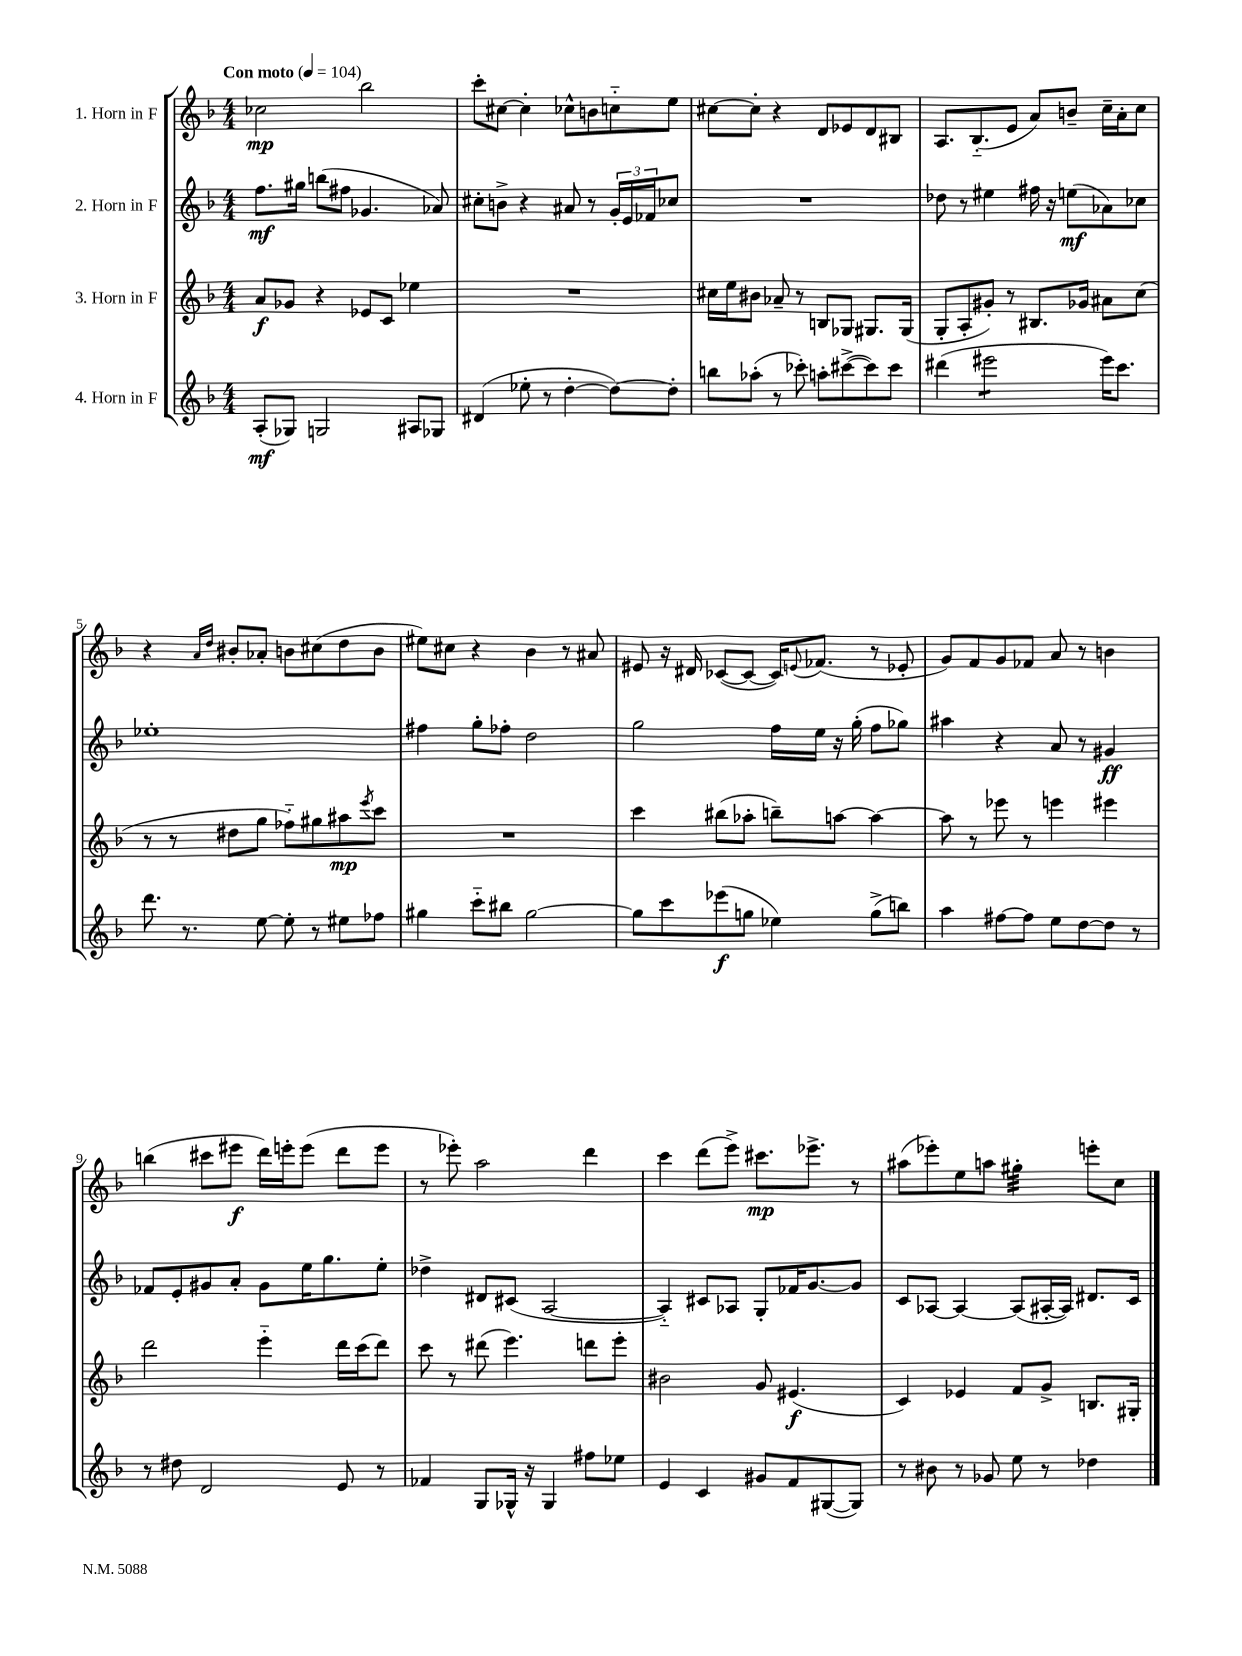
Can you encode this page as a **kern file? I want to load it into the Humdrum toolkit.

**kern	**kern	**kern	**kern
*staff4	*staff3	*staff2	*staff1
*clefG2	*clefG2	*clefG2	*clefG2
*k[b-]	*k[b-]	*k[b-]	*k[b-]
*M4/4	*M4/4	*M4/4	*M4/4
*MM104	*MM104	*MM104	*MM104
(8A'	8a	8.ff	2cc-
8G-)	8g-	.	.
.	.	16gg#	.
2G	4r	(8bb	.
.	.	8ff#	.
.	8e-	4.g-	2bb-
.	8c	.	.
8A#	4ee-	.	.
8G-	.	8a-)	.
=	=	=	=
(4d#	1r	8cc#'	8ccc'
.	.	8b^	[8cc#
8ee-'	.	4r	4cc#']
8r	.	.	.
[4dd'	.	8a#	8cc-^^
.	.	8r	8b
8dd_)	.	24g'	8cc'~
.	.	24e	.
.	.	24f-	.
8dd']	.	8cc-	8ee
=	=	=	=
8bb	16cc#	1r	[8cc#
.	16ee	.	.
(8aa-'	8b#	.	8cc#']
8r	8a-~	.	4r
8ccc-')	8r	.	.
8aa'	8B	.	8d
([8ccc#^	8G-	.	8e-
8ccc#])	8.G#	.	8d
8ccc#	.	.	8B#
.	(16G#	.	.
=	=	=	=
(4ddd#	8G'	8dd-	8.A
.	8A'	8r	.
.	.	.	(8.B-'~
2eee#	8g#')	4ee#	.
.	8r	.	8e
.	8.B#	16ff#	8a)
.	.	16r	.
.	.	(8ee	8b~
.	16g-	.	.
16eee#)	8a#	8a-)	16cc~
8.ccc	.	.	16a'
.	(8cc	8cc-	8cc
=	=	=	=
8.ddd	8r	1ee-'	4r
.	8r	.	.
8.r	.	.	.
.	.	.	16qqa
.	.	.	16qqdd
.	8dd#	.	8b#'
[8ee	8gg	.	8a-'
8ee']	8ff-'~)	.	8b
8r	8gg#	.	(8cc#
8ee#	8aa#	.	8dd
.	8qeee	.	.
8ff-	8ccc	.	8b
=	=	=	=
4gg#	1r	4ff#	8ee#)
.	.	.	8cc#
8ccc'~	.	8gg'	4r
8bb#	.	8ff-'	.
[2gg#	.	2dd	4b-
.	.	.	8r
.	.	.	8a#
=	=	=	=
8gg#]	4ccc	2gg	8e#
8ccc	.	.	16r
.	.	.	16d#
(8eee-	(8bb#	.	([8c-
8gg	8aa-'	.	8c-_
4ee-)	8bb~)	16ff	16c-])
.	.	.	8qqe
.	.	16ee	(8.f-
.	[8aa	16r	.
.	.	(16gg'	.
(8gg^	4aa_	8ff	8r
8bb)	.	8gg-)	8e-'
=	=	=	=
4aa	8aa]	4aa#	8g)
.	8r	.	8f
[8ff#	8eee-	4r	8g
8ff#]	8r	.	8f-
8ee	4eee	8a	8a
[8dd	.	8r	8r
8dd]	4eee#	4g#	4b
8r	.	.	.
=	=	=	=
8r	2ddd	8f-	(4bb
8dd#	.	8e'	.
2d	.	8g#	8ccc#
.	.	8a'	8eee#
.	4eee'~	8g#	16ddd)
.	.	.	16eee'
.	.	16ee	(8eee
.	.	8.gg	.
8e	16ddd	.	8ddd
.	(16ccc	.	.
8r	8ddd)	8ee'	8eee
=	=	=	=
4f-	8ccc	4dd-^	8r
.	8r	.	8eee-')
8G	(8ddd#	8d#	2aa
16G-^^	4.eee)	(8c#	.
16r	.	.	.
4G-	.	[2A	.
8ff#	8ddd	.	4ddd
8ee-	8eee'	.	.
=	=	=	=
4e	2b#	4A'~])	4ccc
4c	.	8c#	(8ddd
.	.	8A-	8eee^)
8g#	8g	8G'	8.ccc#
8f	(4.e#	16f-	.
.	.	[8.g	8.eee-^
([8G#	.	.	.
8G#])	.	8g]	8r
=	=	=	=
8r	4c)	8c	(8aa#
8b#	.	[8A-	8eee-')
8r	4e-	4A-_	8ee
8g-	.	.	8aa
8ee	8f	(8A-]	4gg#'
8r	8g^	[16A#'	.
.	.	16A#])	.
4dd-	8.B	8.d#	8eee'
.	.	.	8cc
.	16G#'	16c	.
==	==	==	==
*-	*-	*-	*-
